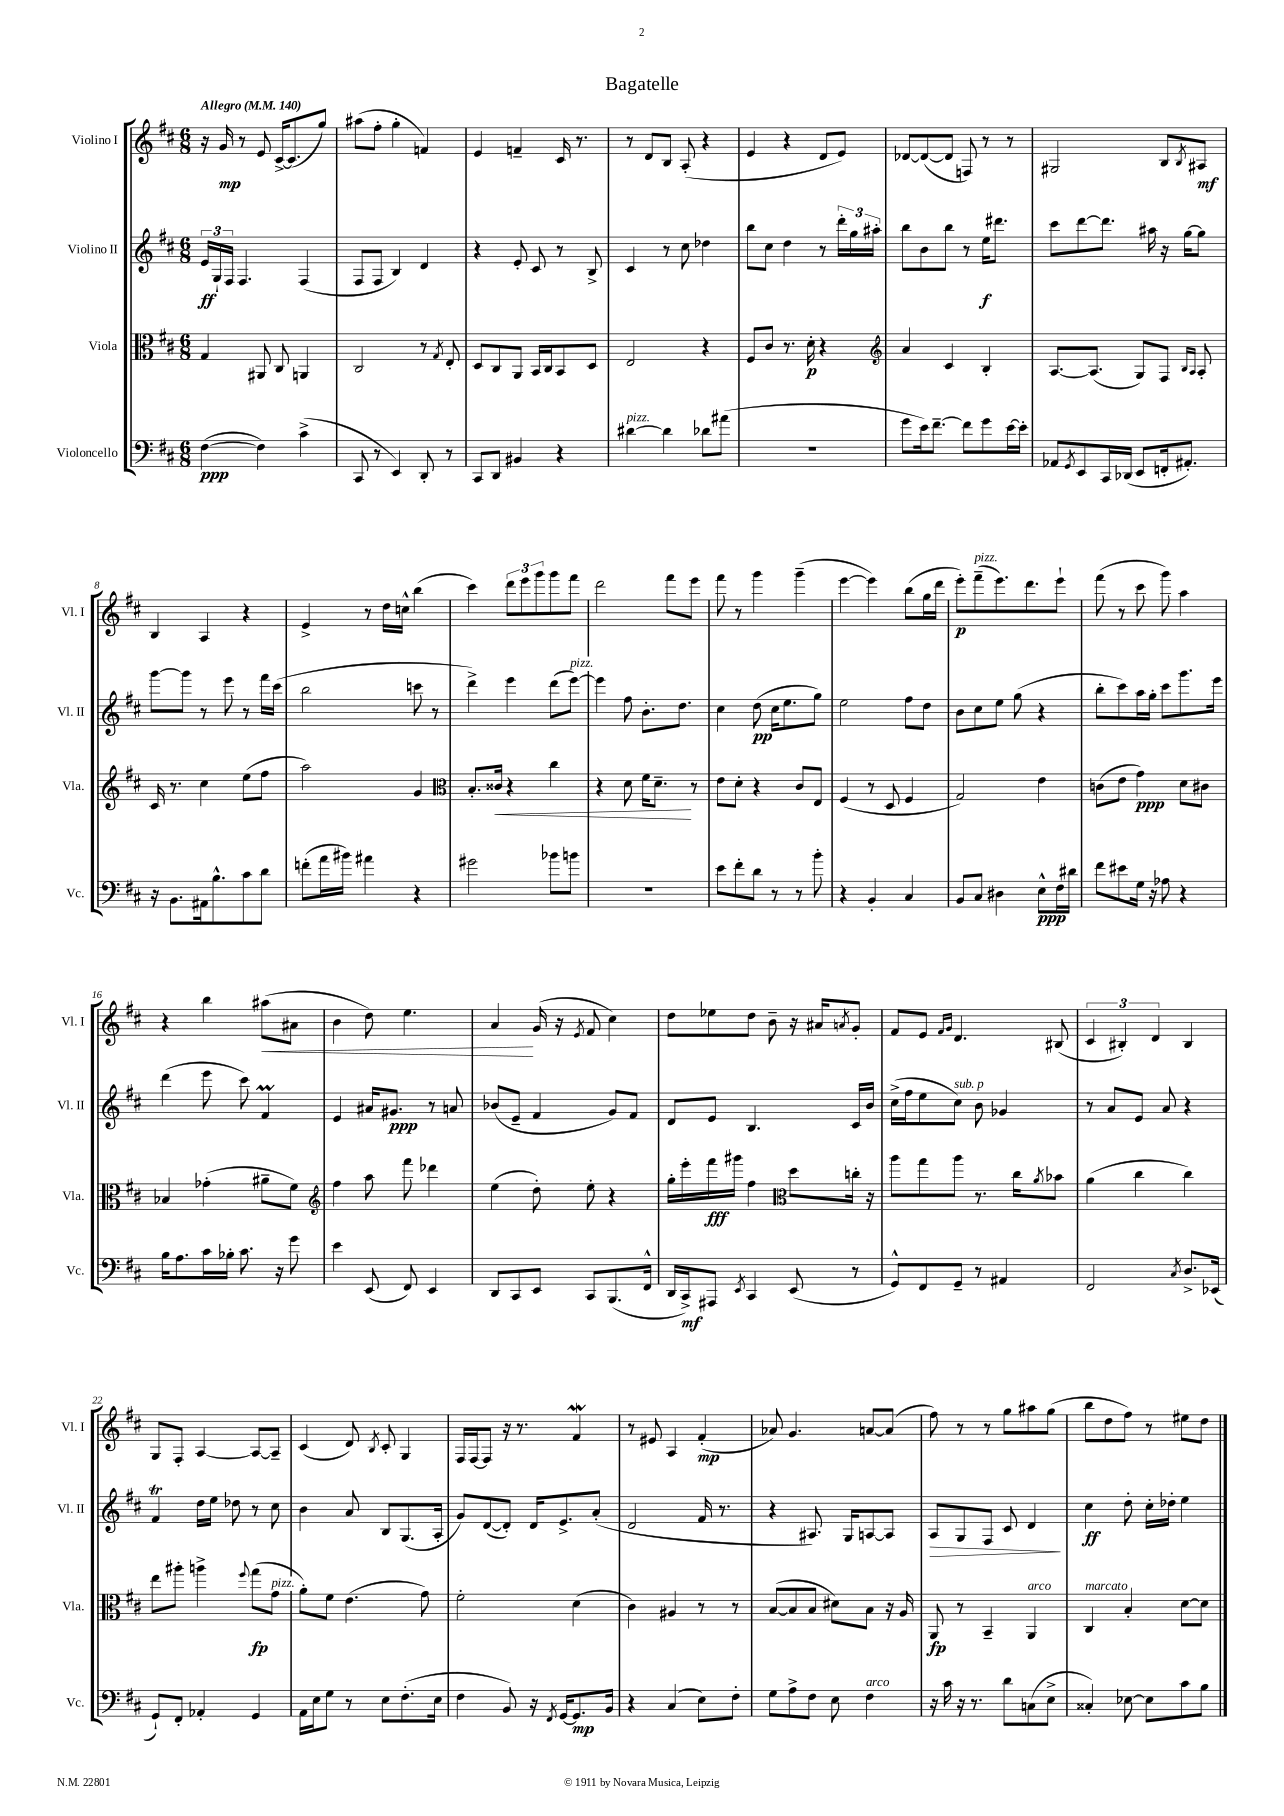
\header { title = "Bagatelle" }
<<
\new StaffGroup <<
\new Staff = "s0" \with { instrumentName = "Violino I" shortInstrumentName = "Vl. I" } {
    \clef treble \key d \major \numericTimeSignature \time 6/8 \tempo "Allegro" 4 = 140
    r16 g'16\mp r8 e'8 cis'16~-> cis'8.( g''8) |
    ais''8( fis''8-. g''4-. f'4) |
    e'4 f'4-- cis'16 r8. |
    r8 d'8 b8 a8-.( r4 |
    e'4 r4 d'8 e'8) |
    des'8~ des'8~( des'8 f8) r8 r8 |
    gis2 b8 \acciaccatura { b8 } ais8\mf |
    b4 a4 r4 |
    e'4-> r8 d''16 c''16-^ b''4( |
    cis'''4) \tuplet 3/2 { d'''8 e'''8 g'''8 } g'''8 fis'''8 |
    d'''2 fis'''8 e'''8 |
    fis'''8 r8 g'''4 g'''4--( |
    e'''4~ e'''4) b''8( g''16 d'''16 |
    e'''8-.\p) fis'''8--^\markup { \italic "pizz." }( e'''8.) d'''8. e'''8-! |
    fis'''8( r8 cis'''8 g'''8) a''4 |
    r4 b''4 ais''8\<( ais'8 |
    b'4 d''8) e''4. |
    a'4\! g'16( r16 \acciaccatura { e'8 } fis'8 cis''4) |
    d''8 ees''8 d''8 b'8-- r16 ais'16 \acciaccatura { a'8 } g'8-. |
    fis'8 e'8 \grace { fis'16 g'16 } d'4. bis8( |
    \tuplet 3/2 { cis'4 bis4-.) d'4 } bis4 |
    g8 fis8-. a4~ a8~ a8-- |
    cis'4( d'8) \acciaccatura { b8 } cis'8-. g4 |
    fis16 fis16~ fis8 r16 r8. fis'4\mordent |
    r8 eis'8 a4 fis'4-.\mp( |
    aes'8) g'4. a'8~ a'8( |
    fis''8) r8 r8 g''8 ais''8 g''8( |
    b''8 d''8 fis''8) r8 eis''8 d''8 \bar "|." |
}
\new Staff = "s1" \with { instrumentName = "Violino II" shortInstrumentName = "Vl. II" } {
    \clef treble \key d \major \numericTimeSignature \time 6/8
    \tuplet 3/2 { e'16\ff g16-! fis16 } fis4. fis4( |
    fis8 fis8 b4) d'4 |
    r4 e'8-. cis'8 r8 b8-> |
    cis'4 r8 cis''8 des''4 |
    b''8 cis''8 d''4 r8 \tuplet 3/2 { d'''16-. g''16 ais''16-. } |
    b''8 b'8 b''8 r8 e''16\f dis'''8. |
    cis'''8 d'''8~ d'''8. ais''16 r16 g''16~ g''8 |
    g'''8~ g'''8 r8 e'''8 r8 fis'''16 cis'''16( |
    b''2 c'''8 r8 |
    d'''4->) e'''4 d'''8( e'''8~^\markup { \italic "pizz." }) |
    e'''4 fis''8 b'8.-. d''8. |
    cis''4 d''8\pp( cis''16 e''8. g''8) |
    e''2 fis''8 d''8 |
    b'8 cis''8 e''8 g''8( r4 |
    b''8-. cis'''8) a''16 g''16-. cis'''8 g'''8. e'''16 |
    d'''4( e'''8 cis'''8) fis'4\prall |
    e'4 ais'16 gis'8.\ppp r8 a'8 |
    bes'8( e'8-- fis'4 g'8) fis'8 |
    d'8 e'8 b4. cis'16 b'16 |
    cis''16->( fis''16 e''8 cis''8^\markup { \italic "sub. p" }) b'8 ges'4 |
    r8 a'8 e'8 a'8 r4 |
    fis'4\trill d''16 e''16 des''8 r8 cis''8 |
    b'4 a'8 b8 g8.( a16-. |
    g'8) d'8~( d'8-.) d'16 e'8.-> a'8-.( |
    d'2 fis'16 r8. |
    r4 ais8.) g16 a8~ a8 |
    a8\> g8 fis8 cis'8 d'4\! |
    cis''4\ff d''8-. cis''16-. des''16-. e''4 \bar "|." |
}
\new Staff = "s2" \with { instrumentName = "Viola" shortInstrumentName = "Vla." } {
    \clef alto \key d \major \numericTimeSignature \time 6/8
    g4 ais,8 cis8 a,4 |
    cis2 r8 \acciaccatura { g8 } e8-. |
    d8 cis8 a,8 b,16 cis16 b,8 d8 |
    e2 r4 |
    fis8 cis'8 r8. d'16-.\p r4 |
    \clef treble a'4 cis'4 b4-. |
    a8.~ a8.( g8) fis8 \grace { b16 a16 } a8-. |
    cis'16 r8. cis''4 e''8( fis''8 |
    a''2) g'4 |
    \clef alto b8.-. cisis'16\< r4 cis''4 |
    r4 d'8 fis'16 d'8.--\! r8 |
    e'8 d'8-. r4 cis'8 e8 |
    fis4( r8 d8 fis4 |
    g2) e'4 |
    c'8( e'8 g'4\ppp) d'8 cis'8 |
    bes4 ges'4-.( ais'8-- fis'8) |
    \clef treble fis''4 a''8 fis'''8 des'''4 |
    e''4( d''8-.) e''8-. r4 |
    g''16-. e'''16-. fis'''16\fff gis'''16 fis''4 \clef alto d''8 c''16-. r16 |
    a''8 g''8 a''8 r8. cis''16 \acciaccatura { a'8 } bes'8 |
    a'4( cis''4 cis''4) |
    e''8 ais''8-. a''4-> \appoggiatura { fis''8 } g''8\fp( g'8^\markup { \italic "pizz." } |
    a'8-.) fis'8 e'4.( g'8) |
    fis'2-. d'4( |
    cis'4) ais4 r8 r8 |
    b8~( b8 b8 dis'8) b8 r16 a16 |
    a,8\fp r8 b,4-- a,4^\markup { \italic "arco" } |
    cis4^\markup { \italic "marcato" } b4-. d'8~ d'8 \bar "|." |
}
\new Staff = "s3" \with { instrumentName = "Violoncello" shortInstrumentName = "Vc." } {
    \clef bass \key d \major \numericTimeSignature \time 6/8
    fis4~\ppp( fis4) cis'4->( |
    cis,8 r8 e,4) d,8-. r8 |
    cis,8 d,8 bis,4 r4 |
    dis'4~^\markup { \italic "pizz." } dis'4 des'8 ais'8( |
    R2. |
    g'8 e'16) fis'8.~-- fis'8 g'8 e'16~ e'16-. |
    aes,8 \acciaccatura { g,8 } e,8 cis,16 des,16( e,8 f,16-. ais,8.-.) |
    r16 b,8. ais,16 b8.-^ cis'8 d'8 |
    f'8-.( a'16 bis'16) ais'4 r4 |
    gis'2 bes'8 b'8 |
    R2. |
    e'8 fis'8-. d'8 r8 r8 b'8-. |
    r4 b,4-. cis4 |
    b,8 cis8 dis4 e8-^\ppp fis16 dis'16 |
    fis'8 eis'8 g16 r16 aes8 r4 |
    b16 a8. cis'16 bes16-. cis'8. r16 g'8 |
    e'4 e,8( fis,8) e,4 |
    d,8 cis,8 e,8 cis,8 b,,8.( fis,16-^ |
    d,16 cis,16->\mf) ais,,8 \acciaccatura { e,8 } cis,4 e,8( r8 |
    g,8-^) fis,8 g,8-- r8 ais,4 |
    fis,2 \acciaccatura { cis8 } d8.-> ees,16( |
    g,8-!) fis,8-. aes,4-. g,4 |
    a,16 e16 g8 r8 e8 fis8.-.( e16 |
    fis4 b,8) r16 \acciaccatura { fis,8 } g,16~ g,8.\mp b,16 |
    r4 cis4( e8) fis8-. |
    g8 a8-> fis8 e8 fis4^\markup { \italic "arco" } |
    r16 cis'16 r16 r8. d'8 c8( e8-> |
    cisis4-.) ees8~ ees8 cis'8 b8 \bar "|." |
}
>>
>>
